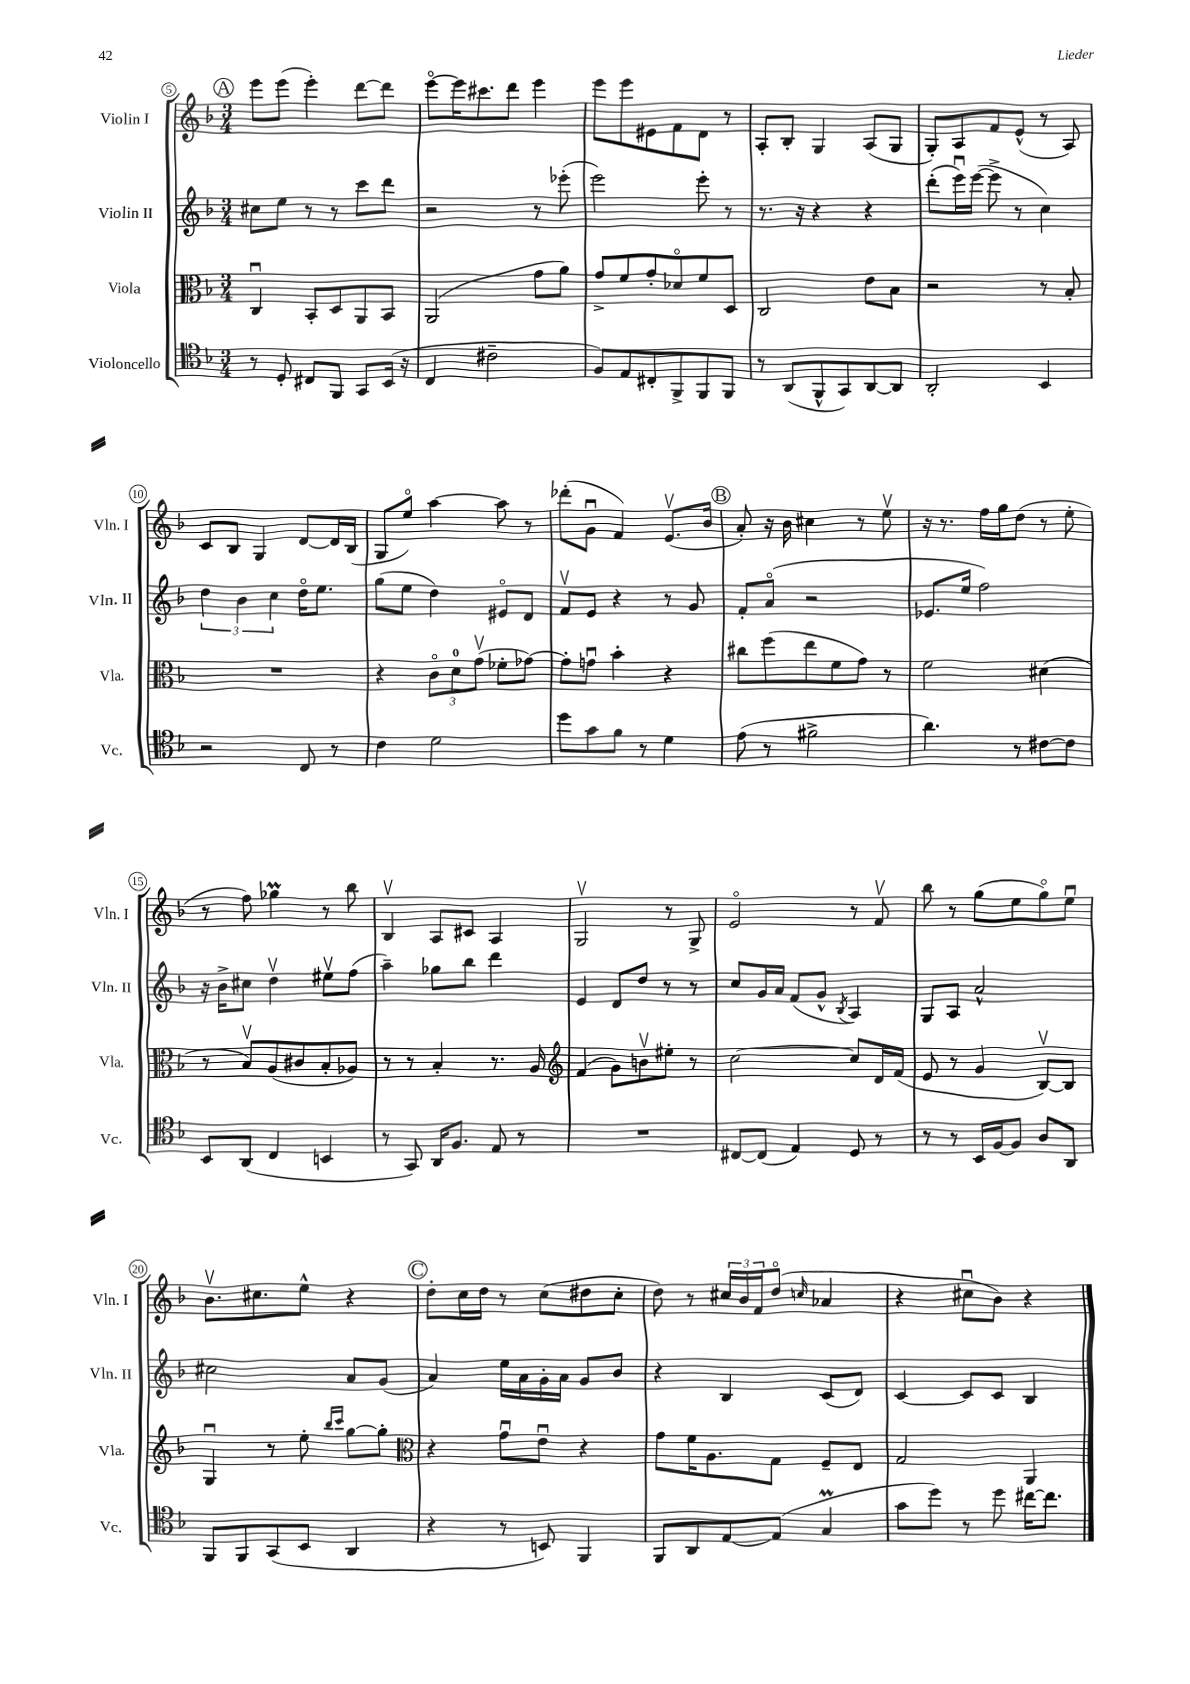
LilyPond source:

<<
\new StaffGroup <<
\new Staff = "s0" \with { instrumentName = "Violin I" shortInstrumentName = "Vln. I" } {
    \clef treble \key f \major \numericTimeSignature \time 3/4
    \mark \markup { \circle "A" } e'''8 e'''8( e'''4-.) d'''8~ d'''8 |
    e'''8~\flageolet e'''16 cis'''8. d'''8 e'''4 |
    e'''8 e'''8 eis'8 f'8 d'8 r8 |
    a8-. bes8-. g4 a8( g8 |
    g8-.) a8 f'8 e'8-^( r8 a8) |
    c'8 bes8 g4 d'8~ d'16 bes16( |
    g8 e''8\flageolet) a''4~ a''8 r8 |
    des'''8-.( g'8\downbow f'4) e'8.\upbow( bes'16 |
    \mark \markup { \circle "B" } a'8-.) r16 bes'16 cis''4 r8 e''8\upbow |
    r16 r8. f''16 g''16 d''8( r8 e''8-. |
    r8 f''8) ges''4\prall r8 bes''8 |
    bes4\upbow a8 cis'8 a4 |
    g2\upbow r8 g8-> |
    e'2\flageolet r8 f'8\upbow |
    bes''8 r8 g''8( e''8 g''8\flageolet) e''8\downbow |
    bes'8.\upbow cis''8. e''8-^ r4 |
    \mark \markup { \circle "C" } d''8-. c''16 d''16 r8 c''8( dis''8 c''8-. |
    d''8) r8 \tuplet 3/2 { cis''16 bes'16 f'16 } d''8\flageolet( \grace { c''16 } aes'4 |
    r4 cis''8\downbow bes'8) r4 \bar "|." |
}
\new Staff = "s1" \with { instrumentName = "Violin II" shortInstrumentName = "Vln. II" } {
    \clef treble \key f \major \numericTimeSignature \time 3/4
    \mark \markup { \circle "A" } cis''8 e''8 r8 r8 c'''8 d'''8 |
    r2 r8 ees'''8-.( |
    e'''2) e'''8-. r8 |
    r8. r16 r4 r4 |
    d'''8-.( e'''16\downbow) e'''16~( e'''8-> r8 c''4) |
    \tuplet 3/2 { d''4 bes'4 c''4 } d''16\flageolet e''8. |
    g''8( e''8 d''4) eis'8\flageolet d'8 |
    f'8\upbow e'8 r4 r8 g'8 |
    \mark \markup { \circle "B" } f'8-. a'8\flageolet( r2 |
    ees'8. e''16 f''2) |
    r16 bes'16-> cis''8 d''4\upbow eis''8\upbow f''8( |
    a''4--) ges''8 bes''8 d'''4 |
    e'4 d'8 d''8 r8 r8 |
    c''8 g'16 a'16 f'8( g'8-^ \acciaccatura { bes8 } a4) |
    g8 a8 a'2-^ |
    cis''2 a'8 g'8( |
    \mark \markup { \circle "C" } a'4) e''16 a'16 g'16-. a'16 g'8 bes'8 |
    r4 bes4 c'8( d'8) |
    c'4~ c'8 c'8 bes4 \bar "|." |
}
\new Staff = "s2" \with { instrumentName = "Viola" shortInstrumentName = "Vla." } {
    \clef alto \key f \major \numericTimeSignature \time 3/4
    \mark \markup { \circle "A" } c4\downbow bes,8-. d8 a,8 bes,8 |
    a,2( g'8 a'8) |
    g'8-> f'8 g'8-. des'8\flageolet f'8 d8 |
    c2 e'8 bes8 |
    r2 r8 bes8-. |
    R2. |
    r4 \tuplet 3/2 { c'8\flageolet d'8-0 g'8\upbow( } fes'8-. ges'8~) |
    ges'8-. g'8\downbow bes'4-. r4 |
    \mark \markup { \circle "B" } cis''8 f''8( e''8 f'8 g'8) r8 |
    f'2 dis'4( |
    r8 bes8\upbow) a8( cis'8 bes8-. aes8) |
    r8 r8 bes4-. r8. a16 |
    \clef treble f'4( g'8) b'8\upbow eis''8-. r8 |
    c''2~ c''8 d'16 f'16( |
    e'8 r8 g'4 bes8~\upbow) bes8 |
    g4\downbow r8 e''8-. \grace { bes''16 c'''16 } g''8~ g''8-. |
    \mark \markup { \circle "C" } \clef alto r4 g'8\downbow e'8\downbow r4 |
    g'8 f'16 a8. g8 f8-- e8 |
    g2 a,4 \bar "|." |
}
\new Staff = "s3" \with { instrumentName = "Violoncello" shortInstrumentName = "Vc." } {
    \clef tenor \key f \major \numericTimeSignature \time 3/4
    \mark \markup { \circle "A" } r8 d8-. cis8 f,8 g,8 bes,16( r16 |
    c4 cis'2-- |
    f8) e8 cis8-. f,8-> f,8 f,8 |
    r8 a,8( f,8-^ g,8) a,8~ a,8 |
    a,2-. bes,4 |
    r2 c8 r8 |
    c'4 d'2 |
    d''8 g'8 f'8 r8 d'4 |
    \mark \markup { \circle "B" } e'8( r8 fis'2-> |
    a'4.) r8 cis'8~ cis'8 |
    bes,8 a,8( c4 b,4 |
    r8 g,8) a,16 f8. e8 r8 |
    R2. |
    cis8~ cis8( e4) d8 r8 |
    r8 r8 bes,16 f16~ f8 a8 a,8 |
    f,8 f,8 g,8( bes,8 a,4 |
    \mark \markup { \circle "C" } r4 r8 b,8) f,4 |
    f,8 a,8 e8~ e8( g4\prall |
    g'8 d''8) r8 d''8 cis''16~ cis''8. \bar "|." |
}
>>
>>
\layout { \context { \Score currentBarNumber = #5 \override BarNumber.stencil = #(make-stencil-circler 0.1 0.3 ly:text-interface::print) } }
